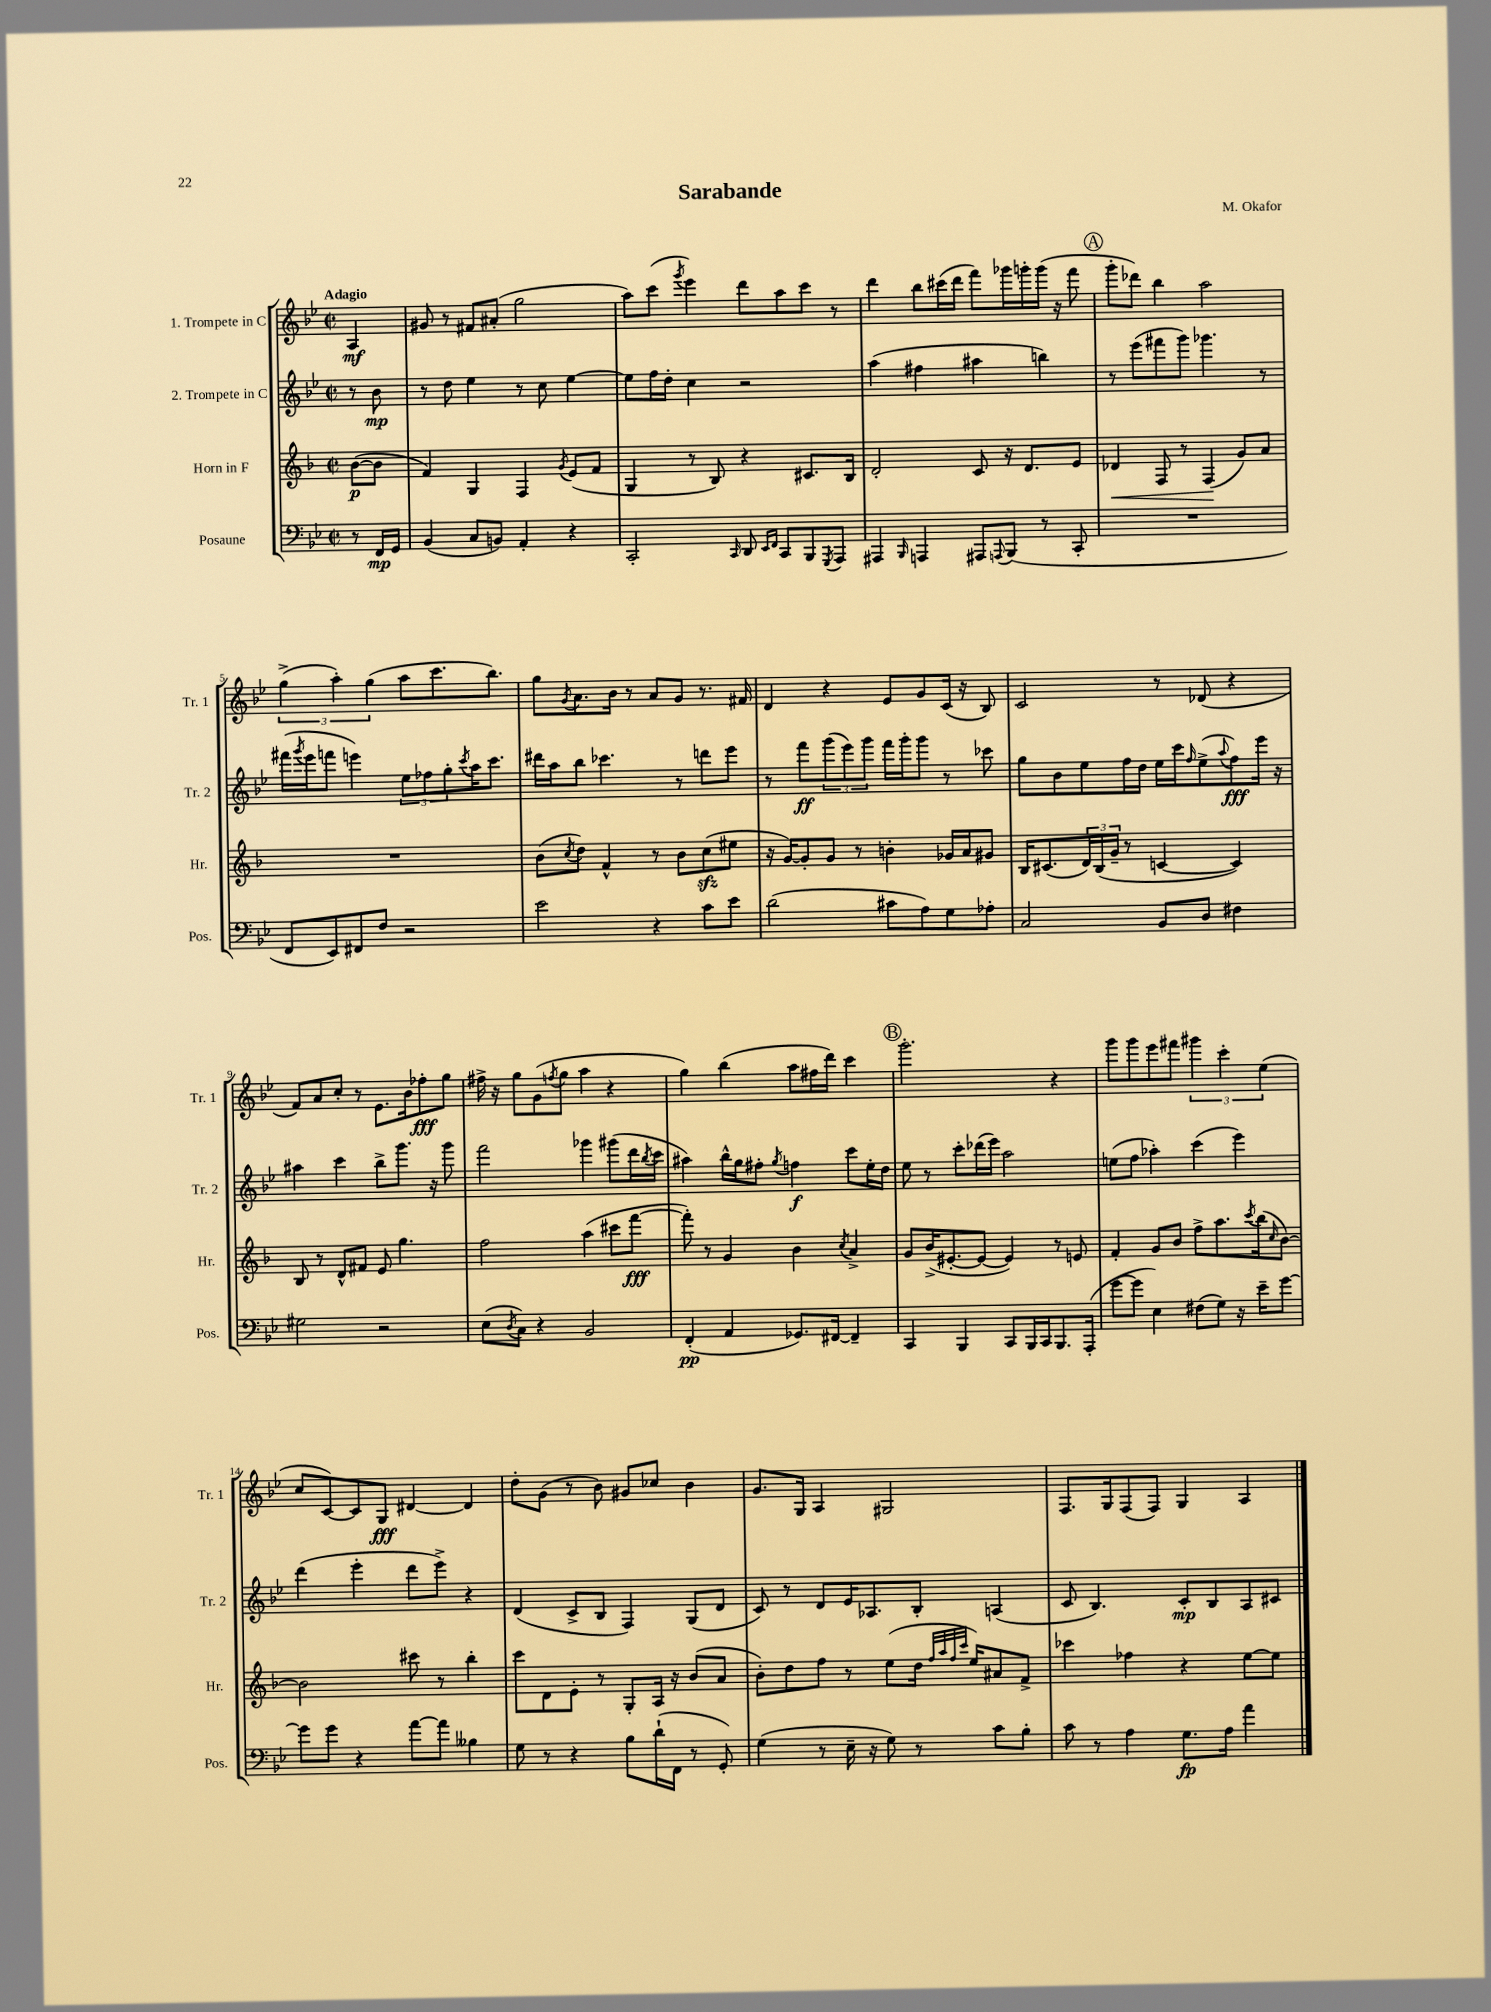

**kern	**dynam	**kern	**dynam	**kern	**dynam	**kern	**dynam
*part4	*part4	*part3	*part3	*part2	*part2	*part1	*part1
*staff4	*staff4	*staff3	*staff3	*staff2	*staff2	*staff1	*staff1
*I"Posaune	*	*I"Horn in F	*	*I"2. Trompete in C	*	*I"1. Trompete in C	*
*I'Pos.	*	*I'Hr.	*	*I'Tr. 2	*	*I'Tr. 1	*
*clefF4	*	*clefG2	*	*clefG2	*	*clefG2	*
*k[b-e-]	*	*k[b-]	*	*k[b-e-]	*	*k[b-e-]	*
*M2/2	*	*M2/2	*	*M2/2	*	*M2/2	*
*met(c|)	*	*met(c|)	*	*met(c|)	*	*met(c|)	*
=	=	=	=	=	=	=	=
!	!	!	!	!	!	!LO:TX:a:B:t=Adagio	!
8r	.	([8b-\L	p	8r	.	4A/	mf
16FF/LL	mp	8b-\J]	.	8b-\	mp	.	.
16GG/JJ	.	.	.	.	.	.	.
=1	=1	=1	=1	=1	=1	=1	=1
(4BB-/	.	4f/)	.	8r	.	8g#X/	.
.	.	.	.	8dd\	.	8r	.
8C/L	.	4G/	.	4ee-\	.	8f#X/L	.
8BBn/J)	.	.	.	.	.	(8a#X'/J	.
4AA'/	.	4F/	.	8r	.	2gg\	.
.	.	.	.	8cc\	.	.	.
.	.	8qg/	.	.	.	.	.
4r	.	(8e/L	.	[4ee-\	.	.	.
.	.	8f/J	.	.	.	.	.
=2	=2	=2	=2	=2	=2	=2	=2
2CC'/	.	4G/	.	8ee-\L]	.	8aa\L)	.
.	.	.	.	16ff\L	.	(8ccc\J	.
.	.	.	.	16dd'\JJ	.	.	.
.	.	.	.	.	.	8qggg/	.
.	.	8r	.	4cc\	.	4eee-\)	.
.	.	8B-/)	.	.	.	.	.
16qqCC/	.	.	.	.	.	.	.
8DD/	.	4r	.	2r	.	8ddd\L	.
16qqEE-/LL	.	.	.	.	.	.	.
16qqFF/JJ	.	.	.	.	.	.	.
8CC/L	.	.	.	.	.	8aa\	.
8BBB-/	.	8.c#X/L	.	.	.	8ccc\J	.
8qGGG/	.	.	.	.	.	.	.
8AAA/J	.	.	.	.	.	8r	.
.	.	16B-/Jk	.	.	.	.	.
=3	=3	=3	=3	=3	=3	=3	=3
4AAA#X/	.	2d'/	.	(4aa\	.	4ddd\	.
16qqBBB-/	.	.	.	.	.	.	.
4AAAn/	.	.	.	4ff#X\	.	8bb-\L	.
.	.	.	.	.	.	(16ccc#X\L	.
.	.	.	.	.	.	16ddd\JJ	.
8AAA#X/L	.	8c/	.	4aa#X\	.	8fff\L)	.
8qqAAAn/	.	.	.	.	.	.	.
(8BBB-/J	.	16r	.	.	.	16ggg-X\L	.
.	.	8.d/L	.	.	.	16gggn'\	.
8r	.	.	.	4bbn\)	.	(16ggg\JJ	.
.	.	.	.	.	.	16r	.
8CC'/	.	8e/J	.	.	.	8fff\	.
!!LO:REH:place=s1:t=A
=4	=4	=4	=4	=4	=4	=4	=4
!	!	!	!LO:HP:b	!	!	!	!
1r	.	4d-X/	<	8r	.	8ggg'\L	.
.	.	.	.	(8eee-\L	.	8ddd-X\J)	.
.	.	8F/	.	8fff#X\	.	4bb-\	.
.	.	8r	.	8ggg\J)	.	.	.
.	.	(4F/	.	4.ggg-X\	.	2aa\	.
.	.	8g/L)	[	.	.	.	.
.	.	8a/J	.	8r	.	.	.
!!LO:LB:g=z
=5	=5	=5	=5	=5	=5	=5	=5
8FF/L	.	1r	.	(16fff#X\LL	.	(6gg^\	.
.	.	.	.	8qggg/	.	.	.
.	.	.	.	16eee-\J	.	.	.
8EE-/)	.	.	.	8fffn\J	.	.	.
.	.	.	.	.	.	6aa'\)	.
8FF#X/	.	.	.	4eeen\)	.	.	.
.	.	.	.	.	.	(6gg\	.
8F/J	.	.	.	.	.	.	.
2r	.	.	.	12ee-\L	.	8aa\L	.
.	.	.	.	12ff-X\	.	.	.
.	.	.	.	.	.	8.ccc\	.
.	.	.	.	12gg'\	.	.	.
.	.	.	.	8qccc/	.	.	.
.	.	.	.	16aa\K	.	.	.
.	.	.	.	8.ccc\J	.	8.bb-\J)	.
=6	=6	=6	=6	=6	=6	=6	=6
2e-\	.	(8b-\L	.	16ddd#X\LL	.	8gg\L	.
.	.	.	.	16aa\J	.	.	.
.	.	8qcc/	.	.	.	8qg/	.
.	.	8dd\J)	.	8bb-\J	.	8.a\	.
.	.	4f^^/	.	4.ccc-X\	.	.	.
.	.	.	.	.	.	16b-\Jk	.
.	.	.	.	.	.	8r	.
4r	.	8r	.	.	.	8a/L	.
.	.	8b-\L	.	8r	.	8g/J	.
8c\L	.	(8cczz\	.	8dddn\L	.	8.r	.
8e-\J	.	8ee#X\J	.	8eee-\J	.	.	.
.	.	.	.	.	.	16f#X/	.
=7	=7	=7	=7	=7	=7	=7	=7
(2d\	.	16r	.	8r	.	4d/	.
.	.	[16g/KL)	.	.	.	.	.
.	.	8g'/]	.	8fff\L	ff	.	.
.	.	8g/J	.	(12ggg\	.	4r	.
.	.	.	.	12eee-\)	.	.	.
.	.	8r	.	.	.	.	.
.	.	.	.	12ggg\J	.	.	.
8c#X\L	.	4bn'\	.	16fff\LL	.	8e-/L	.
.	.	.	.	16ggg'\J	.	.	.
8A\)	.	.	.	8ggg\J	.	8g/	.
8G\	.	16g-X/LL	.	8r	.	(16c/Jk	.
.	.	16a/J	.	.	.	16r	.
8A-X'\J	.	8g#X/J	.	8ccc-X\	.	8B-/)	.
=8	=8	=8	=8	=8	=8	=8	=8
2C/	.	16B-/KL	.	8gg\L	.	2c/	.
.	.	(8.c#X/	.	.	.	.	.
.	.	.	.	8b-\	.	.	.
.	.	24d/L)	.	8ee-\	.	.	.
.	.	(24B-/	.	.	.	.	.
.	.	24g~/JJ	.	.	.	.	.
.	.	8r	.	16ff\L	.	.	.
.	.	.	.	16dd\JJ	.	.	.
8BB-/L	.	[4cn/	.	16ee-\LL	.	8r	.
.	.	.	.	16ccc\J	.	.	.
.	.	.	.	16qqff/	.	.	.
8D/J	.	.	.	(8ee-^\	.	(8d-X/	.
.	.	.	.	8qqaa/	.	.	.
4F#X\	.	4c/])	.	8ff\)	fff	4r	.
.	.	.	.	16eee-\Jk	.	.	.
.	.	.	.	16r	.	.	.
!!LO:LB:g=z
=9	=9	=9	=9	=9	=9	=9	=9
2G#X\	.	8B-/	.	4aa#X\	.	8f/L)	.
.	.	8r	.	.	.	8a/	.
.	.	8d^^/L	.	4ccc\	.	8cc'/J	.
.	.	8f#X/J	.	.	.	8r	.
2r	.	8e/	.	8bb-^\L	.	8.e-\L	.
.	.	4.gg\	.	8.ggg\J	.	.	.
.	.	.	.	.	.	16b-\k	.
.	.	.	.	.	.	8ff-X'\	fff
.	.	.	.	16r	.	.	.
.	.	.	.	8ggg\	.	8gg\J	.
=10	=10	=10	=10	=10	=10	=10	=10
(8E-\L	.	2ff\	.	2fff\	.	16ff#X^\	.
.	.	.	.	.	.	16r	.
8qD/	.	.	.	.	.	.	.
8C\J)	.	.	.	.	.	8gg\L	.
4r	.	.	.	.	.	(8g\	.
.	.	.	.	.	.	8qffn/	.
.	.	.	.	.	.	8gg\J	.
2BB-/	.	(4aa\	.	4ggg-X\	.	4aa\	.
.	.	8ccc#X\L	.	(8ggg#X\L	.	4r	.
.	.	[8fff\J	fff	16ddd\L	.	.	.
.	.	.	.	8qbb-/	.	.	.
.	.	.	.	16ccc\JJ	.	.	.
=11	=11	=11	=11	=11	=11	=11	=11
(4FF'/	pp	8fff'\])	.	4aa#X\)	.	4gg\)	.
.	.	8r	.	.	.	.	.
4AA/	.	4g/	.	16bb-^^\LL	.	(4bb-\	.
.	.	.	.	16gg\J	.	.	.
.	.	.	.	8ff#X'\J	.	.	.
.	.	.	.	8qgg/	.	.	.
8.GG-X/L)	.	4b-\	.	4ffn\	f	8aa\L	.
.	.	.	.	.	.	16ff#X\L	.
[16FF#X/Jk	.	.	.	.	.	16ddd\JJ)	.
.	.	8qcc/	.	.	.	.	.
4FF#~/]	.	4a^/	.	8ccc\L	.	4ccc\	.
.	.	.	.	16ee-'\L	.	.	.
.	.	.	.	16dd\JJ	.	.	.
!!LO:REH:place=s1:t=B
=12	=12	=12	=12	=12	=12	=12	=12
4CC/	.	8g/L	.	8ee-\	.	2.ggg'\	.
.	.	(16b-^/K	.	8r	.	.	.
.	.	[8.e#X'/	.	.	.	.	.
4BBB-/	.	.	.	8ccc'\L	.	.	.
.	.	8e#/J_	.	(16ddd-X\L	.	.	.
.	.	.	.	16eee-\JJ)	.	.	.
8CC/L	.	4e#/])	.	2aa\	.	.	.
16BBB-/L	.	.	.	.	.	.	.
16CC/J	.	.	.	.	.	.	.
8.BBB-/	.	8r	.	.	.	4r	.
.	.	8en/	.	.	.	.	.
(16AAA'/Jk	.	.	.	.	.	.	.
=13	=13	=13	=13	=13	=13	=13	=13
[8g\L	.	4f'/	.	(8een\L	.	8ggg\L	.
8g\J]	.	.	.	8ff\J	.	8ggg\	.
4E-\)	.	8g/L	.	4aa-X'\)	.	8eee-\	.
.	.	8b-/J	.	.	.	8fff#X\J	.
(8F#X\L	.	8ff^\L	.	(4ccc\	.	6ggg#X\	.
8G\J)	.	8.aa\	.	.	.	.	.
.	.	.	.	.	.	6ccc'\	.
16r	.	.	.	4eee-\)	.	.	.
.	.	8qccc/	.	.	.	.	.
16e-~\KL	.	(16bb-\k	.	.	.	.	.
.	.	.	.	.	.	(6ee-\	.
.	.	16qqcc/	.	.	.	.	.
[8g\J	.	[8b-\J)	.	.	.	.	.
!!LO:LB:g=z
=14	=14	=14	=14	=14	=14	=14	=14
8g\L]	.	2b-\]	.	(4ddd\	.	8cc/L	.
8g\J	.	.	.	.	.	[8c/)	.
4r	.	.	.	4eee-'\	.	8c/]	.
.	.	.	.	.	.	8G/J	fff
[8a\L	.	8ccc#X\	.	8ddd\L	.	[4d#X/	.
8a\J]	.	8r	.	8eee-^\J)	.	.	.
4B--X\	.	4bb-'\	.	4r	.	4d#/]	.
=15	=15	=15	=15	=15	=15	=15	=15
8G\	.	8ccc\L	.	(4d/	.	8dd'\L	.
8r	.	8d\	.	.	.	(8g\J	.
4r	.	8e'\J	.	8c^/L	.	8r	.
.	.	8r	.	8B-/J	.	8b-\)	.
8B-\L	.	8G'/L	.	4F/)	.	8g#X/L	.
(16d`\L	.	16A/Jk	.	.	.	8cc-X/J	.
16FF\JJ	.	16r	.	.	.	.	.
8r	.	(8b-/L	.	(8G/L	.	4b-\	.
8GG'/)	.	8a/J	.	8d/J	.	.	.
=16	=16	=16	=16	=16	=16	=16	=16
(4G\	.	8b-'\L)	.	8c/)	.	8.g/L	.
.	.	8dd\	.	8r	.	.	.
.	.	.	.	.	.	16G/Jk	.
8r	.	8ff\J	.	8d/L	.	4A/	.
16E-~\	.	8r	.	16e-/K	.	.	.
16r	.	.	.	8.A-X/	.	.	.
8G\)	.	(8ee\L	.	.	.	2G#X/	.
8r	.	16dd\Jk	.	8B-'/J	.	.	.
.	.	32qqff/LLL	.	.	.	.	.
.	.	32qqaa/	.	.	.	.	.
.	.	32qqff/	.	.	.	.	.
.	.	32qqccc/JJJ	.	.	.	.	.
.	.	16ee/KL)	.	.	.	.	.
8c\L	.	8a#X/	.	(4An/	.	.	.
8B-'\J	.	8f^/J	.	.	.	.	.
=17	=17	=17	=17	=17	=17	=17	=17
8c\	.	4ccc-X\	.	8c/	.	8.F/L	.
8r	.	.	.	4.B-/)	.	.	.
.	.	.	.	.	.	16G/k	.
4A\	.	4ff-X\	.	.	.	(8F/	.
.	.	.	.	.	.	8F/J)	.
8.G\L	fp	4r	.	8c'/L	mp	4G/	.
.	.	.	.	8B-/	.	.	.
16A\Jk	.	.	.	.	.	.	.
4a\	.	[8ee\L	.	8A/	.	4A/	.
.	.	8ee\J]	.	8c#X/J	.	.	.
==	==	==	==	==	==	==	==
*-	*-	*-	*-	*-	*-	*-	*-
